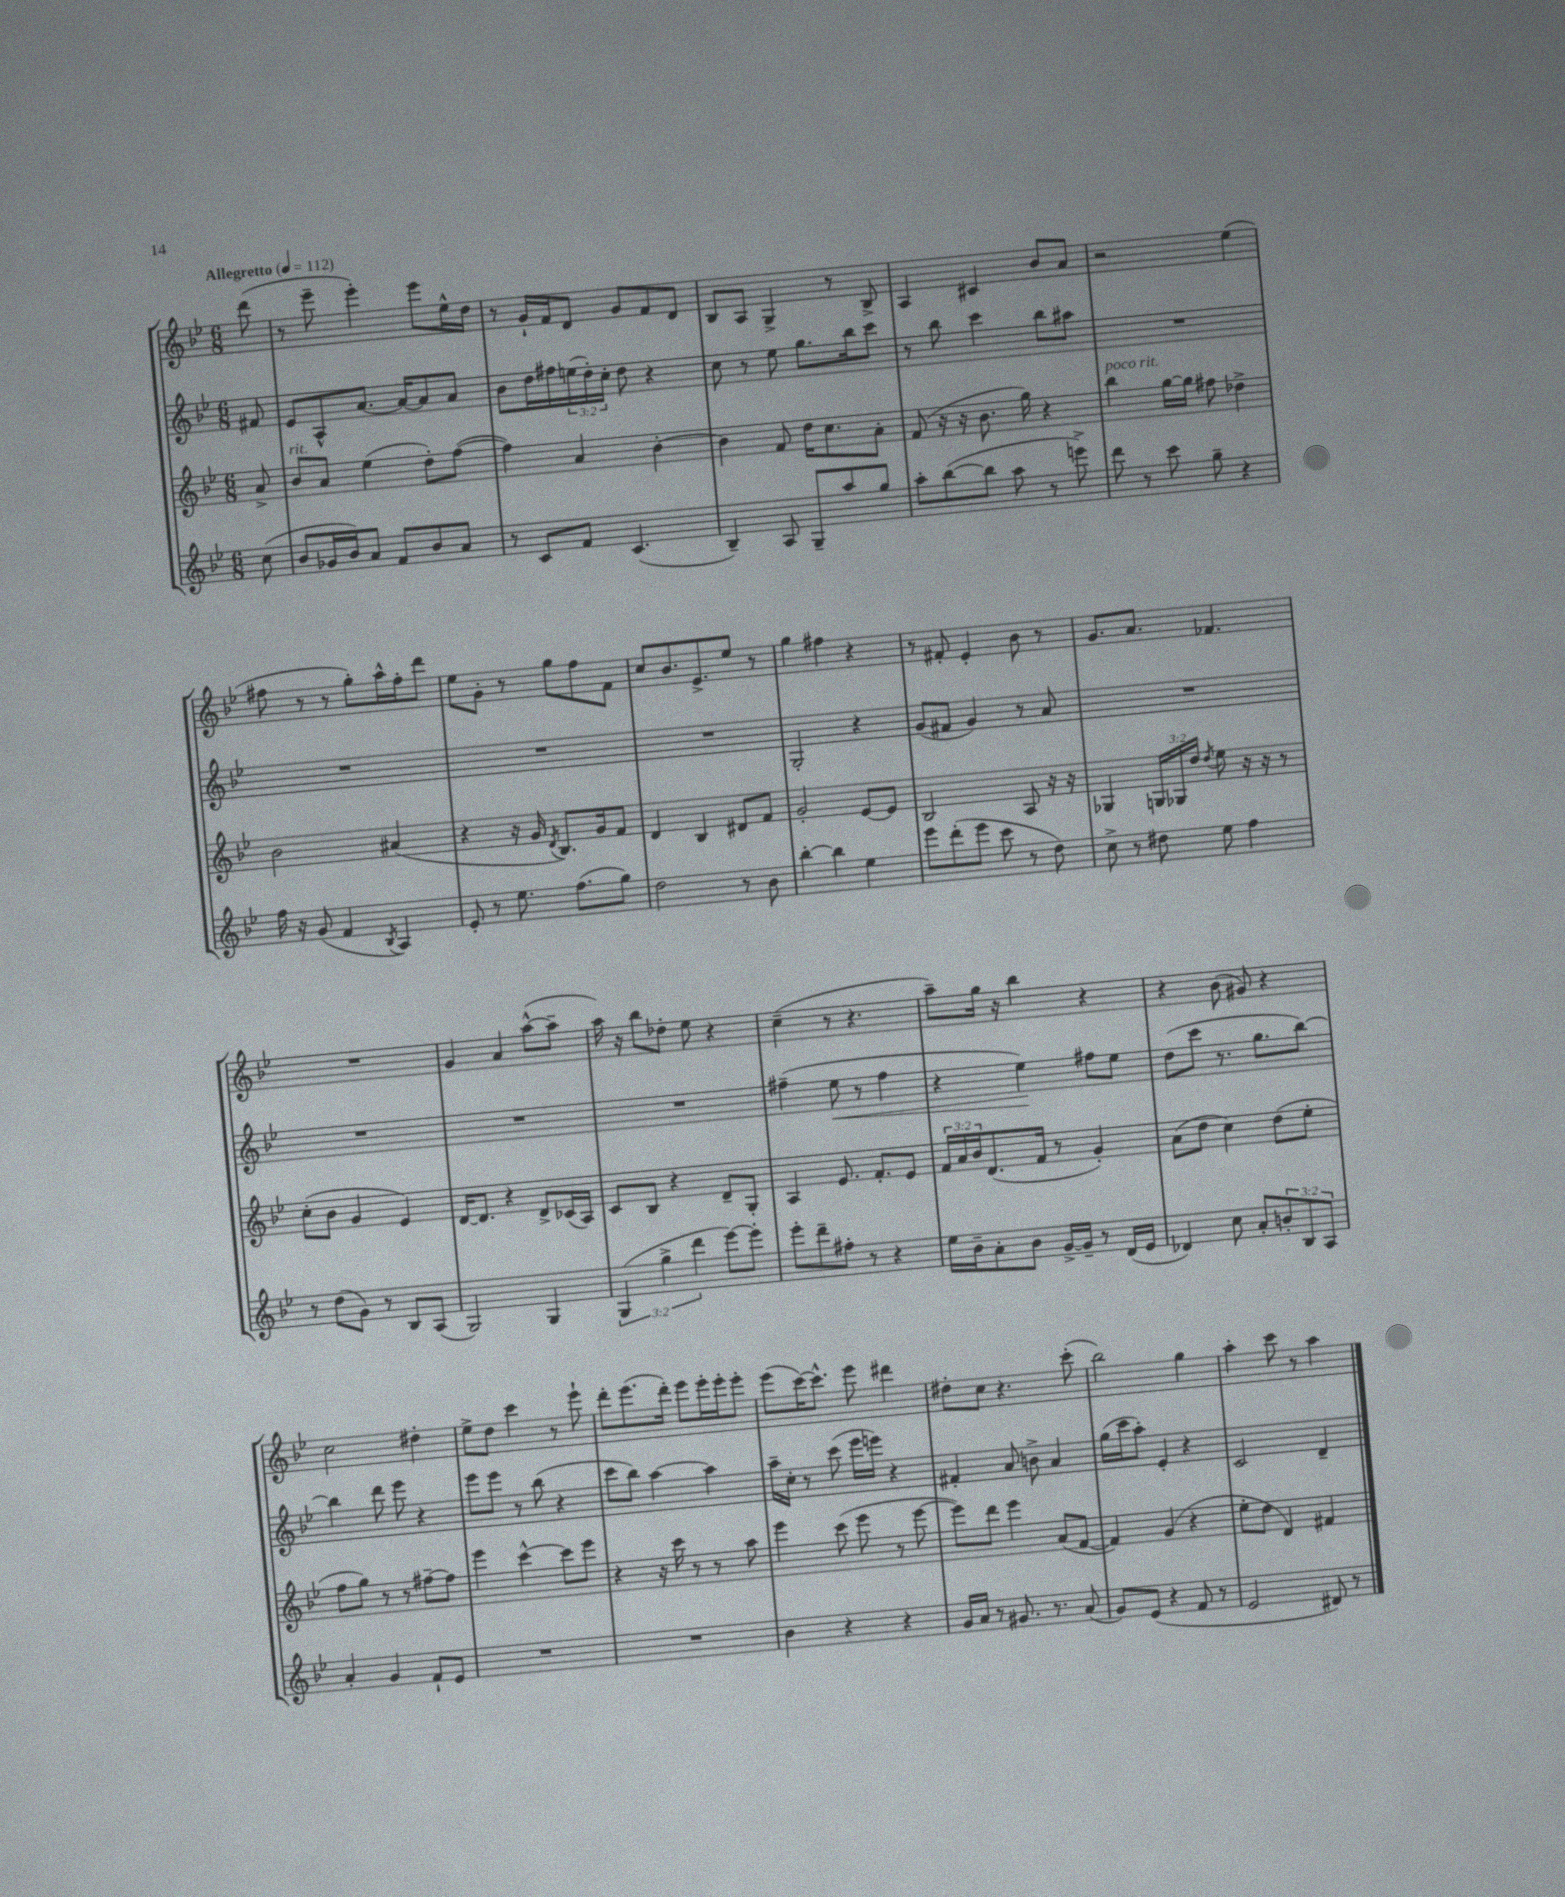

**kern	**kern	**kern	**kern
*staff4	*staff3	*staff2	*staff1
*clefG2	*clefG2	*clefG2	*clefG2
*k[b-e-]	*k[b-e-]	*k[b-e-]	*k[b-e-]
*M6/8	*M6/8	*M6/8	*M6/8
*MM112	*MM112	*MM112	*MM112
(8cc	8a^	8f#	(8ddd
=	=	=	=
8b-	8b-	8e-	8r
16g-	8a	8A^^	8eee-~
16b-)	.	.	.
8a	(4ee-	[8.a	4eee-')
8f	.	.	.
.	.	16a_	.
8b-	8dd')	8a]	8eee-
8a	([8ff	8a	16ee-^^
.	.	.	16dd
=	=	=	=
8r	4ff])	8b-	8r
8c	.	16dd	16g`
.	.	16ff#	16f
8f	4a	(24ee	8d
.	.	24dd')	.
.	.	24cc'	.
(4.c	.	8dd	8g
.	[4b-'	4r	8f
.	.	.	8d
=	=	=	=
4B-~)	4b-]	8cc	8B-
.	.	8r	8A
8A	8f	8ee-	4G^
8G~	16dd	8.gg	.
.	8.cc	.	.
8aa	.	.	8r
.	.	16bb-	.
8gg	8a'	8ccc	8B-^
=	=	=	=
8aa'	(8f	8r	4A
([8bb-	16r	8bb-	.
.	16r	.	.
8bb-]	8.b-	4ccc	4c#
8aa	.	.	.
.	16gg)	.	.
8r	4r	8bb-	8b-
8eee^)	.	8aa#	8a
=	=	=	=
8ddd	4bb-	2.r	2r
8r	.	.	.
8ccc	[16gg	.	.
.	16gg]	.	.
8gg~	8ff#	.	.
4r	4dd-^	.	(4ee-
=	=	=	=
16ff	2b-	2.r	8ff#
16r	.	.	.
(8g	.	.	8r
4f	.	.	8r
.	.	.	8gg')
8qB-	.	.	.
4A)	(4a#	.	16aa^^
.	.	.	16ff#'
.	.	.	8ddd
=	=	=	=
8e-'	4r	2.r	8ee-
8r	.	.	8g'
8.ee-	16r	.	8r
.	16g	.	.
.	8qd	.	.
.	8.B-)	.	8gg
(8.ff	.	.	.
.	.	.	8ff
.	16g	.	.
8gg)	8f	.	8f
=	=	=	=
2dd	4d	2.r	8cc
.	.	.	8.b-
.	4B-	.	.
.	.	.	8.e-^
8r	8d#	.	8ee-
8b-	8f	.	8r
=	=	=	=
[4bb-'	2g'	2G'	4gg
4bb-]	.	.	4ff#
4ee-	[8e-	4r	4r
.	8e-]	.	.
=	=	=	=
8eee-	2B-	(8g	8r
(8ddd'	.	8f#	8f#'
8eee-	.	4g)	4e-'
8ccc	.	.	.
8r	8A	8r	8b-
8dd)	16r	8a	8r
.	16r	.	.
=	=	=	=
8cc^	4G-	2.r	8.g
8r	.	.	.
.	.	.	8.a
8dd#	24G	.	.
.	24G-	.	.
.	24dd	.	.
.	8qdd	.	.
8ee-	8ee-	.	4.f-
4ff	16r	.	.
.	16r	.	.
.	8r	.	.
=	=	=	=
8r	(8cc'	2.r	2.r
(8dd	8b-	.	.
8g)	4g	.	.
8r	.	.	.
8B-	4e-)	.	.
(8A	.	.	.
=	=	=	=
2G)	[16d	2.r	4g
.	8.d]	.	.
.	4r	.	4a
4G	8d^	.	([8aa^^
.	(16c-	.	8aa~]
.	16A)	.	.
=	=	=	=
(6G	8c	2.r	16aa)
.	.	.	16r
.	8B-	.	8bb-
6gg^	.	.	.
.	4r	.	8dd-'
6ddd	.	.	.
.	.	.	8ee-
[8eee-)	8d~	.	4r
8eee-']	8G'	.	.
=	=	=	=
8eee-'	4A	(4ff#~	(4cc~
8ddd~	.	.	.
8ff#'	8.e-	8ee-	8r
8r	.	8r	4.r
.	8.f'	.	.
4r	.	4ff#	.
.	8e-	.	.
=	=	=	=
16ee-	24f	4r	8aa~)
.	24a	.	.
16b-~	.	.	.
.	24b-	.	.
8a'	(8.d	.	16gg
.	.	.	16r
8b-	.	4ee-)	4bb-
.	16f	.	.
[16g^	8r	.	.
16g~]	.	.	.
8r	4g')	8ff#	4r
(16d	.	8ee-	.
16e-	.	.	.
=	=	=	=
4d-)	(8a	(8dd	4r
.	8dd	8ccc	.
8cc	4cc)	8.r	(8b-
8a'	.	.	8g#)
.	.	8.gg	.
12b'	(8dd	.	4r
12B-	.	.	.
.	8ee-'	[8bb-)	.
12A	.	.	.
=	=	=	=
4a'	8ff	4bb-]	2cc
.	8gg)	.	.
4g	8r	8ddd	.
.	8r	8eee-	.
8f`	[8ff#~	4r	4dd#'
8e-	8ff#]	.	.
=	=	=	=
2.r	4eee-	8eee-	8ee-^
.	.	8eee-	8dd
.	[4ccc^^	8r	4ccc
.	.	(8bb-	.
.	8ccc]	4r	8r
.	8eee-	.	8eee-`
=	=	=	=
2.r	4r	8ccc	8ddd'
.	.	8bb-)	(8.eee-
.	16r	[4aa	.
.	16ccc	.	16ddd')
.	8r	.	8eee-
.	8r	4aa]	16eee-'
.	.	.	16eee-'
.	8aa	.	8eee-'
=	=	=	=
4b-	4eee-	16aa~	(8eee-
.	.	16cc'	.
.	.	8r	[16ccc)
.	.	.	8.ccc^^]
4r	(8ccc	(8ccc	.
.	8eee-	16eee-	8eee-
.	.	16eee)	.
4r	8r	4r	4ddd#
.	[8eee-	.	.
=	=	=	=
16g	8eee-])	4f#'	8dd#'
16a	.	.	.
8r	8ddd	.	8cc
8.g#	4eee-	8a	4.r
.	.	8b^	.
8.r	.	.	.
.	(8a	4a	.
(8a	[8f	.	(8ccc'
=	=	=	=
8g)	4f])	(16gg	2bb-)
.	.	16ccc	.
(8e-	.	8aa')	.
4r	(4g	4e-'	.
8f	4r	4r	4gg
8r	.	.	.
=	=	=	=
2e-	8ee-'	2c	4aa'
.	8dd	.	.
.	4d)	.	8ccc
.	.	.	8r
8d#)	4f#	4d~	4aa
8r	.	.	.
==	==	==	==
*-	*-	*-	*-
